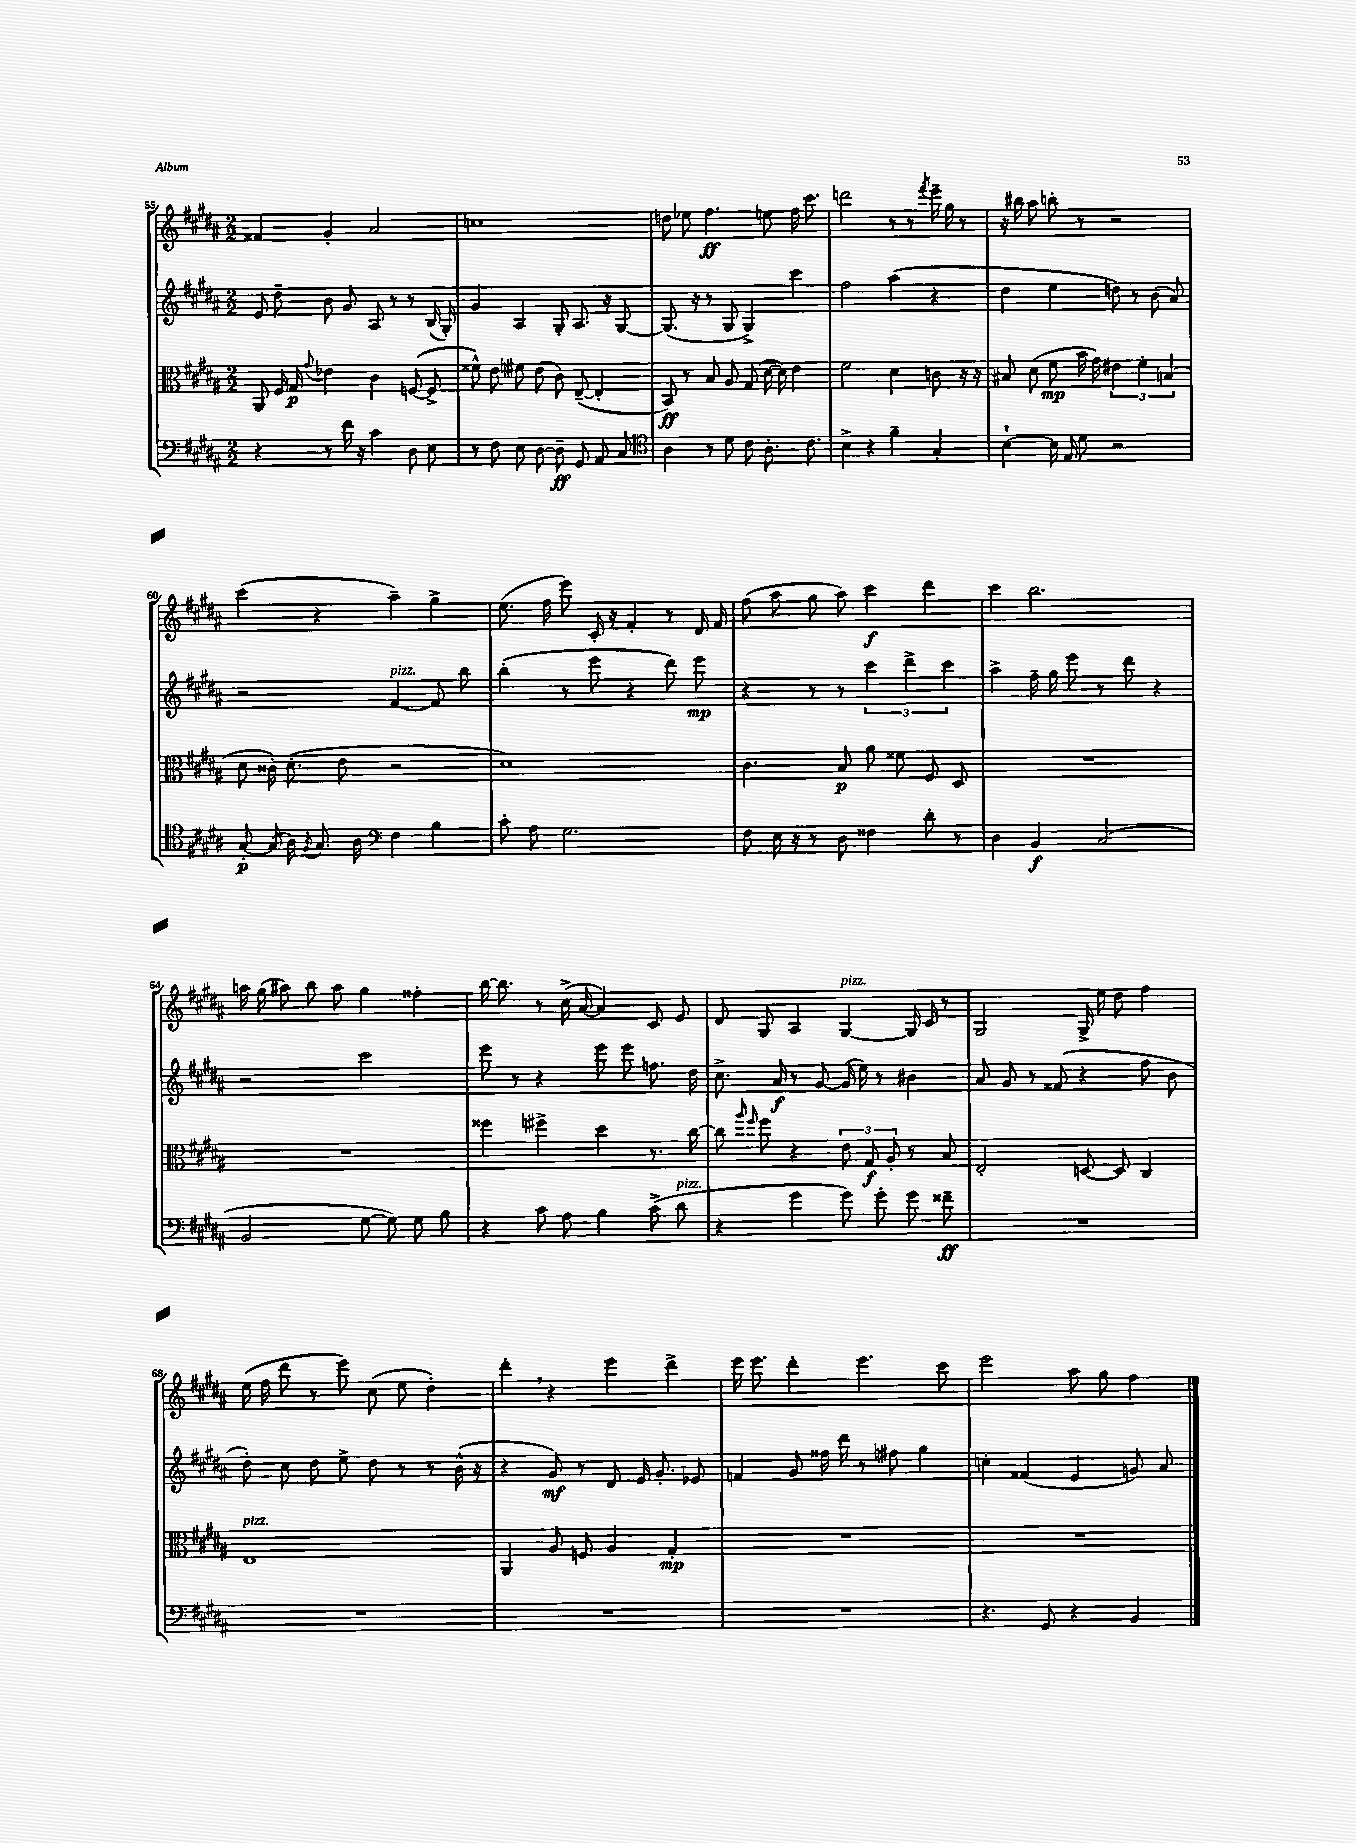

**kern	**dynam	**kern	**dynam	**kern	**dynam	**kern	**dynam
*part4	*part4	*part3	*part3	*part2	*part2	*part1	*part1
*staff4	*staff4	*staff3	*staff3	*staff2	*staff2	*staff1	*staff1
*clefF4	*	*clefC3	*	*clefG2	*	*clefG2	*
*k[f#c#g#d#a#]	*	*k[f#c#g#d#a#]	*	*k[f#c#g#d#a#]	*	*k[f#c#g#d#a#]	*
*M2/2	*	*M2/2	*	*M2/2	*	*M2/2	*
=55	=55	=55	=55	=55	=55	=55	=55
4r	.	8AA#/	.	8e/	.	4f##X/	.
.	.	16F#/	.	8dd#~\	.	.	.
.	.	16G#/	p	.	.	.	.
.	.	8qqg#/	.	.	.	.	.
8r	.	4e-X\	.	8b\	.	4g#'/	.
16f#\	.	.	.	8g#/	.	.	.
16r	.	.	.	.	.	.	.
4c#\	.	4c#\	.	8A#/	.	2a#/	.
.	.	.	.	8r	.	.	.
8D#\	.	([8Fn/	.	8r	.	.	.
8E\	.	8F^/]	.	(16B/	.	.	.
.	.	.	.	16G#'/)	.	.	.
=56	=56	=56	=56	=56	=56	=56	=56
8r	.	8f##X^^\)	.	4g#/	.	1ccn	.
8F#\	.	8e\	.	.	.	.	.
8E\	.	8f#X\	.	4A#/	.	.	.
[8D#\	.	(8e\	.	.	.	.	.
8D#~\]	ff	8c#\)	.	8G#'/	.	.	.
8GG#/	.	([8E~/	.	8.A#/	.	.	.
8AA#/	.	4E'/]	.	.	.	.	.
.	.	.	.	16r	.	.	.
8C#/	.	.	.	[8G#/	.	.	.
=57	=57	=57	=57	=57	=57	=57	=57
*clefC4	*	*	*	*	*	*	*
4A#\	.	8BB/)	ff	(8.G#/]	.	8ddn\	.
.	.	8r	.	.	.	8ee-X\	.
.	.	.	.	16r	.	.	.
8r	.	8B/	.	8r	.	4.ff#\	ff
8d#\	.	8A#/	.	8G#/	.	.	.
8c#\	.	(8G#/	.	4G#^/)	.	.	.
8.A#'\	.	[16d#\	.	.	.	8een\	.
.	.	16d#\])	.	.	.	.	.
.	.	4e\	.	4ccc#\	.	16ff#\	.
8.c#\	.	.	.	.	.	8.ccc#\	.
=58	=58	=58	=58	=58	=58	=58	=58
4B^\	.	2f#\	.	2ff#\	.	2dddn\	.
4r	.	.	.	.	.	.	.
4f#~\	.	4d#\	.	(4aa#\	.	8r	.
.	.	.	.	.	.	8r	.
.	.	.	.	.	.	8qfff#/	.
4G#'/	.	8cn\	.	4r	.	16eee~\	.
.	.	.	.	.	.	16gg#\	.
.	.	16r	.	.	.	8r	.
.	.	16r	.	.	.	.	.
=59	=59	=59	=59	=59	=59	=59	=59
[4B`\	.	8B#X/	.	4dd#\	.	16r	.
.	.	.	.	.	.	16bb#X\	.
.	.	(8d#\	.	.	.	8aa#\	.
16B\]	.	8f#\	mp	4ee\	.	8bbn'\	.
16E/	.	.	.	.	.	.	.
8d#\	.	16b\	.	.	.	8r	.
.	.	16g#\)	.	.	.	.	.
2r	.	6e#X\	.	8ddn\)	.	2r	.
.	.	.	.	8r	.	.	.
.	.	6f#'\	.	.	.	.	.
.	.	.	.	(8b\	.	.	.
.	.	(6Bn/	.	.	.	.	.
.	.	.	.	8a#/)	.	.	.
!!LO:LB:g=z
=60	=60	=60	=60	=60	=60	=60	=60
[8G#'/	p	8d#\	.	2r	.	(4ccc#\	.
(16G#/]	.	16c##X'\)	.	.	.	.	.
16A#\)	.	(8.d#'\	.	.	.	.	.
8qF#/	.	.	.	.	.	.	.
8.G#/	.	.	.	.	.	4r	.
.	.	8e\	.	.	.	.	.
16A#\	.	.	.	.	.	.	.
*clefF4	*	*	*	*	*	*	*
!	!	!	!	!LO:TX:a:i:t=pizz.	!	!	!
4F#\	.	2r	.	[4f#/	.	4aa#~\)	.
4B\	.	.	.	8f#/]	.	4gg#^\	.
.	.	.	.	8bb\	.	.	.
=61	=61	=61	=61	=61	=61	=61	=61
8c#'\	.	1d#)	.	(4bb'\	.	(8.ee\	.
8A#\	.	.	.	.	.	.	.
.	.	.	.	.	.	16ff#\	.
2.G#\	.	.	.	8r	.	8eee\)	.
.	.	.	.	8eee\	.	16c#'/	.
.	.	.	.	.	.	16r	.
.	.	.	.	4r	.	4f#'/	.
.	.	.	.	8ddd#\)	.	8r	.
.	.	.	.	8eee\	mp	16d#/	.
.	.	.	.	.	.	16f#/	.
=62	=62	=62	=62	=62	=62	=62	=62
8F#\	.	4.c#\	.	4r	.	(8ff#\	.
16E\	.	.	.	.	.	8aa#\	.
16r	.	.	.	.	.	.	.
8r	.	.	.	8r	.	8gg#\	.
8D#\	.	8B/	p	8r	.	8aa#\)	.
4F##X\	.	8a#\	.	6ccc#\	.	4ccc#\	f
.	.	8f##X\	.	.	.	.	.
.	.	.	.	6ddd#^\	.	.	.
8d#'\	.	8F#/	.	.	.	4ddd#\	.
.	.	.	.	6ccc#\	.	.	.
8r	.	8D#/	.	.	.	.	.
=63	=63	=63	=63	=63	=63	=63	=63
4D#\	.	1r	.	4aa#^\	.	4ccc#\	.
4BB/	f	.	.	16ff#~\	.	2.bb\	.
.	.	.	.	16gg#\	.	.	.
.	.	.	.	8eee\	.	.	.
(2C#/	.	.	.	8r	.	.	.
.	.	.	.	8ddd#\	.	.	.
.	.	.	.	4r	.	.	.
!!LO:LB:g=z
=64	=64	=64	=64	=64	=64	=64	=64
2BB/	.	1r	.	2r	.	16aan\	.
.	.	.	.	.	.	(16gg#\	.
.	.	.	.	.	.	8aa#X\)	.
.	.	.	.	.	.	8bb\	.
.	.	.	.	.	.	8aa#\	.
[8G#\	.	.	.	2ccc#\	.	4gg#\	.
8G#\])	.	.	.	.	.	.	.
8G#\	.	.	.	.	.	4ff##X'\	.
8B\	.	.	.	.	.	.	.
=65	=65	=65	=65	=65	=65	=65	=65
4r	.	4ff##X\	.	8eee\	.	[16bb\	.
.	.	.	.	.	.	8.bb\]	.
.	.	.	.	8r	.	.	.
8c#\	.	4ff#X^\	.	4r	.	8r	.
8A#\	.	.	.	.	.	(16cc#^\	.
.	.	.	.	.	.	[16a#/	.
4B\	.	4dd#\	.	8eee\	.	4a#/])	.
.	.	.	.	8eee\	.	.	.
(8c#^\	.	8.r	.	8.ffn\	.	8c#/	.
!LO:TX:a:i:t=pizz.	!	!	!	!	!	!	!
8d#\	.	.	.	.	.	8e/	.
.	.	[16cc#\	.	16dd#\	.	.	.
=66	=66	=66	=66	=66	=66	=66	=66
4r	.	8cc#\]	.	8.cc#^\	.	8d#/	.
.	.	16qqaa#/	.	.	.	.	.
.	.	16qqff#/	.	.	.	.	.
.	.	8ff#\	.	.	.	8G#/	.
.	.	.	.	16a#/	f	.	.
4g#\	.	4r	.	8r	.	4A#/	.
.	.	.	.	[8g#/	.	.	.
!	!	!	!	!	!	!LO:TX:a:i:t=pizz.	!
8g#\)	.	12e\	.	(16g#/]	.	[4G#/	.
.	.	.	.	16ee\)	.	.	.
.	.	12G#/	f	.	.	.	.
8g#'\	.	.	.	8r	.	.	.
.	.	12A#'/	.	.	.	.	.
8g#\	.	8r	.	4b#X\	.	16G#/]	.
.	.	.	.	.	.	16c#/	.
8f##X~\	ff	8B/	.	.	.	8r	.
=67	=67	=67	=67	=67	=67	=67	=67
1r	.	2E'/	.	8a#/	.	2G#/	.
.	.	.	.	8g#/	.	.	.
.	.	.	.	8r	.	.	.
.	.	.	.	(8f##X/	.	.	.
.	.	[8Dn/	.	4r	.	16G#^/	.
.	.	.	.	.	.	16ee\	.
.	.	8D/]	.	.	.	8dd#\	.
.	.	4C#/	.	8ff#\	.	4ff#\	.
.	.	.	.	8b\	.	.	.
!!LO:LB:g=z
=68	=68	=68	=68	=68	=68	=68	=68
!	!	!LO:TX:a:i:t=pizz.	!	!	!	!	!
1r	.	1E	.	8dd#'\)	.	(16ee\	.
.	.	.	.	.	.	16ff#\	.
.	.	.	.	8cc#\	.	8ddd#\	.
.	.	.	.	8dd#\	.	8r	.
.	.	.	.	8ee^\	.	8eee\)	.
.	.	.	.	8dd#\	.	(8cc#\	.
.	.	.	.	8r	.	8ee\	.
.	.	.	.	8r	.	4dd#'\)	.
.	.	.	.	(16b^^\	.	.	.
.	.	.	.	16r	.	.	.
=69	=69	=69	=69	=69	=69	=69	=69
1r	.	4AA#/	.	4r	.	4ddd#',\	.
.	.	8A#/	.	8g#/)	mf	4r	.
.	.	8Fn/	.	8r	.	.	.
.	.	4A#/	.	8d#/	.	4eee\	.
.	.	.	.	16e/	.	.	.
.	.	.	.	8.g#'/	.	.	.
.	.	4G#'/	mp	.	.	4ddd#^\	.
.	.	.	.	8e-X/	.	.	.
=70	=70	=70	=70	=70	=70	=70	=70
1r	.	1r	.	4fn/	.	16eee\	.
.	.	.	.	.	.	8.eee\	.
.	.	.	.	8g#/	.	4ddd#'\	.
.	.	.	.	16ff##X\	.	.	.
.	.	.	.	16ddd#\	.	.	.
.	.	.	.	8r	.	4.eee\	.
.	.	.	.	8ff#X\	.	.	.
.	.	.	.	4gg#\	.	.	.
.	.	.	.	.	.	8ccc#\	.
=71	=71	=71	=71	=71	=71	=71	=71
4.r	.	1r	.	4ccn'\	.	2eee\	.
.	.	.	.	(4f##X/	.	.	.
8GG#/	.	.	.	.	.	.	.
4r	.	.	.	4e/	.	8aa#\	.
.	.	.	.	.	.	8gg#\	.
4BB/	.	.	.	8gn/)	.	4ff#\	.
.	.	.	.	8a#/	.	.	.
==	==	==	==	==	==	==	==
*-	*-	*-	*-	*-	*-	*-	*-
